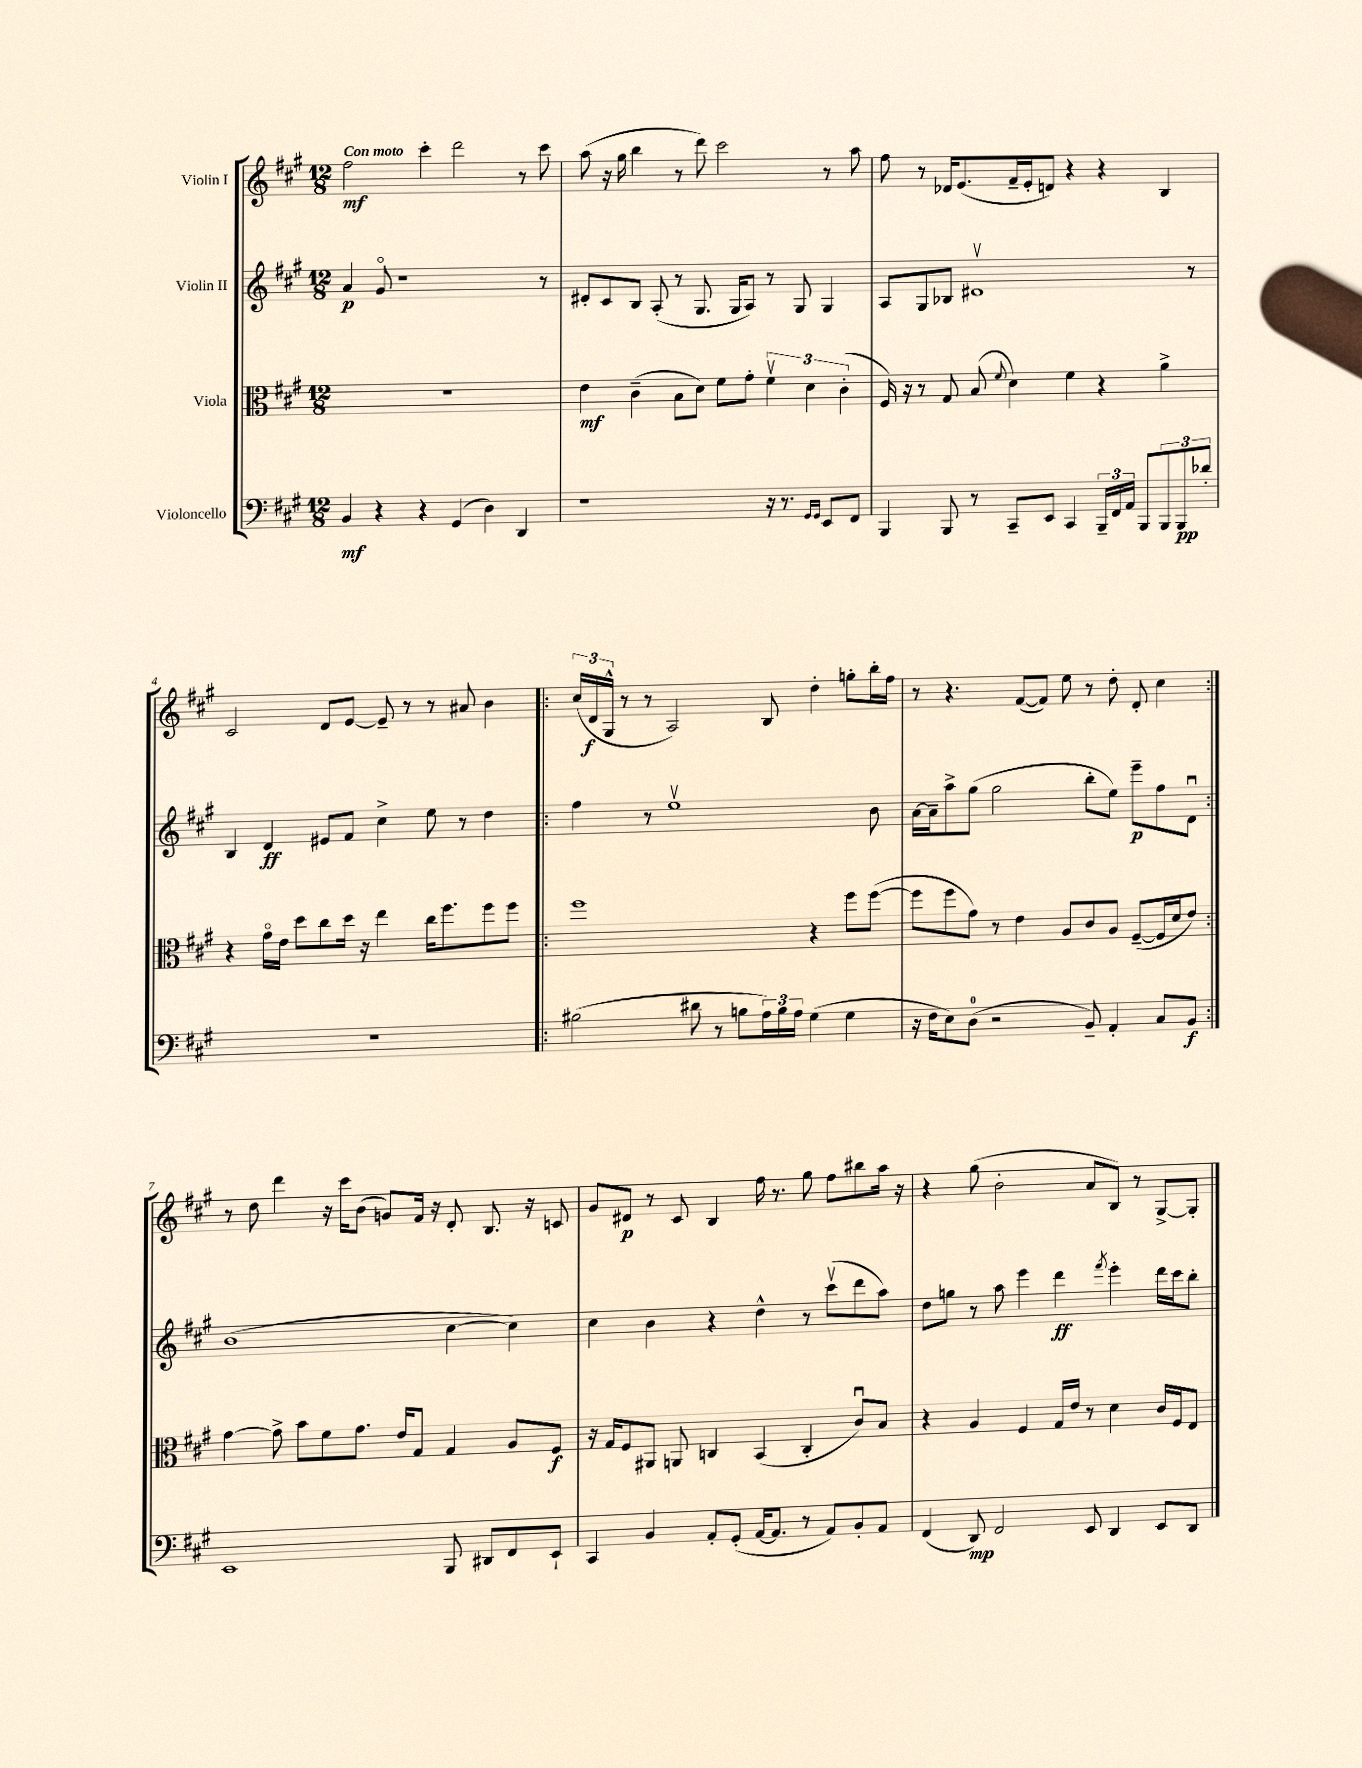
<<
\new StaffGroup <<
\new Staff = "s0" \with { instrumentName = "Violin I" } {
    \clef treble \key a \major \numericTimeSignature \time 12/8 \tempo "Con moto"
    fis''2\mf cis'''4-. d'''2 r8 cis'''8 |
    a''8( r16 gis''16 b''4 r8 d'''8) cis'''2 r8 a''8 |
    fis''8 r8 des'16 e'8.( fis'16-- e'16-. d'8) r4 r4 b4 |
    cis'2 d'8 e'8~ e'8-- r8 r8 ais'8 b'4 |
    \repeat volta 2 { \tuplet 3/2 { cis''16( d'16\f gis16-^ } r8 r8 a2) b8 d''4-. g''8-. b''16-. fis''16 |
    r8 r4. fis'8~( fis'8) e''8 r8 d''8-. d'8-. cis''4 | }
    r8 d''8 d'''4 r16 cis'''16 b'8( g'8) fis'16 r16 d'8-. b8. r16 c'8 |
    gis'8 dis'8\p r8 cis'8 b4 fis''16 r8. gis''8 fis''8 bis''8 a''16 r16 |
    r4 gis''8( b'2-. a'8 b8) r8 gis8~-> gis8-. \bar "|." |
}
\new Staff = "s1" \with { instrumentName = "Violin II" } {
    \clef treble \key a \major \numericTimeSignature \time 12/8
    a'4\p gis'8\flageolet r1 r8 |
    dis'8-. cis'8 b8 a8-.( r8 gis8. gis16 a8) r8 gis8 gis4 |
    a8 gis8 bes8 dis'1\upbow r8 |
    b4 d'4\ff eis'8 fis'8 cis''4-> e''8 r8 d''4 |
    \repeat volta 2 { fis''4 r8 e''1\upbow b'8 |
    a'16~ a'16-- a''8-> gis''8( gis''2 b''8-. e''8) e'''8--\p fis''8 d'8\downbow | }
    b'1( cis''4~ cis''4) |
    cis''4 b'4 r4 d''4-^ r8 cis'''8\upbow( d'''8 a''8) |
    d''8 g''8 r8 a''8 e'''4 d'''4\ff \acciaccatura { fis'''8 } e'''4-. d'''16 cis'''16 b''8-. \bar "|." |
}
\new Staff = "s2" \with { instrumentName = "Viola" } {
    \clef alto \key a \major \numericTimeSignature \time 12/8
    R1. |
    e'4\mf cis'4--( b8 d'8) fis'8 gis'8-. \tuplet 3/2 { fis'4\upbow d'4 cis'4-.( } |
    fis16) r16 r8 gis8 b8( \appoggiatura { fis'8 } d'4) fis'4 r4 a'4-> |
    r4 gis'16\flageolet e'16 d''8 cis''8 d''16 r16 e''4 cis''16 fis''8. fis''8 fis''8 |
    \repeat volta 2 { fis''1 r4 fis''8 fis''8~( |
    fis''8 fis''8 gis'8) r8 e'4 a8 cis'8 a8 fis8~--( fis16 d'16 e'8) | }
    gis'4~ gis'8-> b'8 fis'8 gis'8. e'16 gis8 gis4 a8 fis8\f |
    r16 gis16 fis8 ais,8 a,8 c4 b,4( c4-. cis'8\downbow) b8 |
    r4 a4 fis4 gis16 e'16 r8 d'4 cis'16 fis16 e8 \bar "|." |
}
\new Staff = "s3" \with { instrumentName = "Violoncello" } {
    \clef bass \key a \major \numericTimeSignature \time 12/8
    b,4\mf r4 r4 gis,4( d4) d,4 |
    r1 r16 r8. \grace { gis,16 gis,16 } e,8 fis,8 |
    b,,4 b,,8 r8 cis,8-- e,8 cis,4 \tuplet 3/2 { b,,16-- fis,16 a,16 } b,,8 \tuplet 3/2 { b,,8 b,,8\pp des'8-. } |
    R1. |
    \repeat volta 2 { bis2( dis'8 r8 b8 \tuplet 3/2 { a16) b16 a16 } gis4( gis4 |
    r16 fis16 e8) d8-0( r2 b,8--) a,4-. cis8 b,8\f | }
    e,1 b,,8 dis,8 fis,8 e,8-! |
    cis,4 b,4 a,8-. gis,8-.( a,16~ a,8. r8 a,8) b,8-. a,8 |
    fis,4( d,8\mp) fis,2 e,8 d,4 e,8 d,8 \bar "|." |
}
>>
>>
